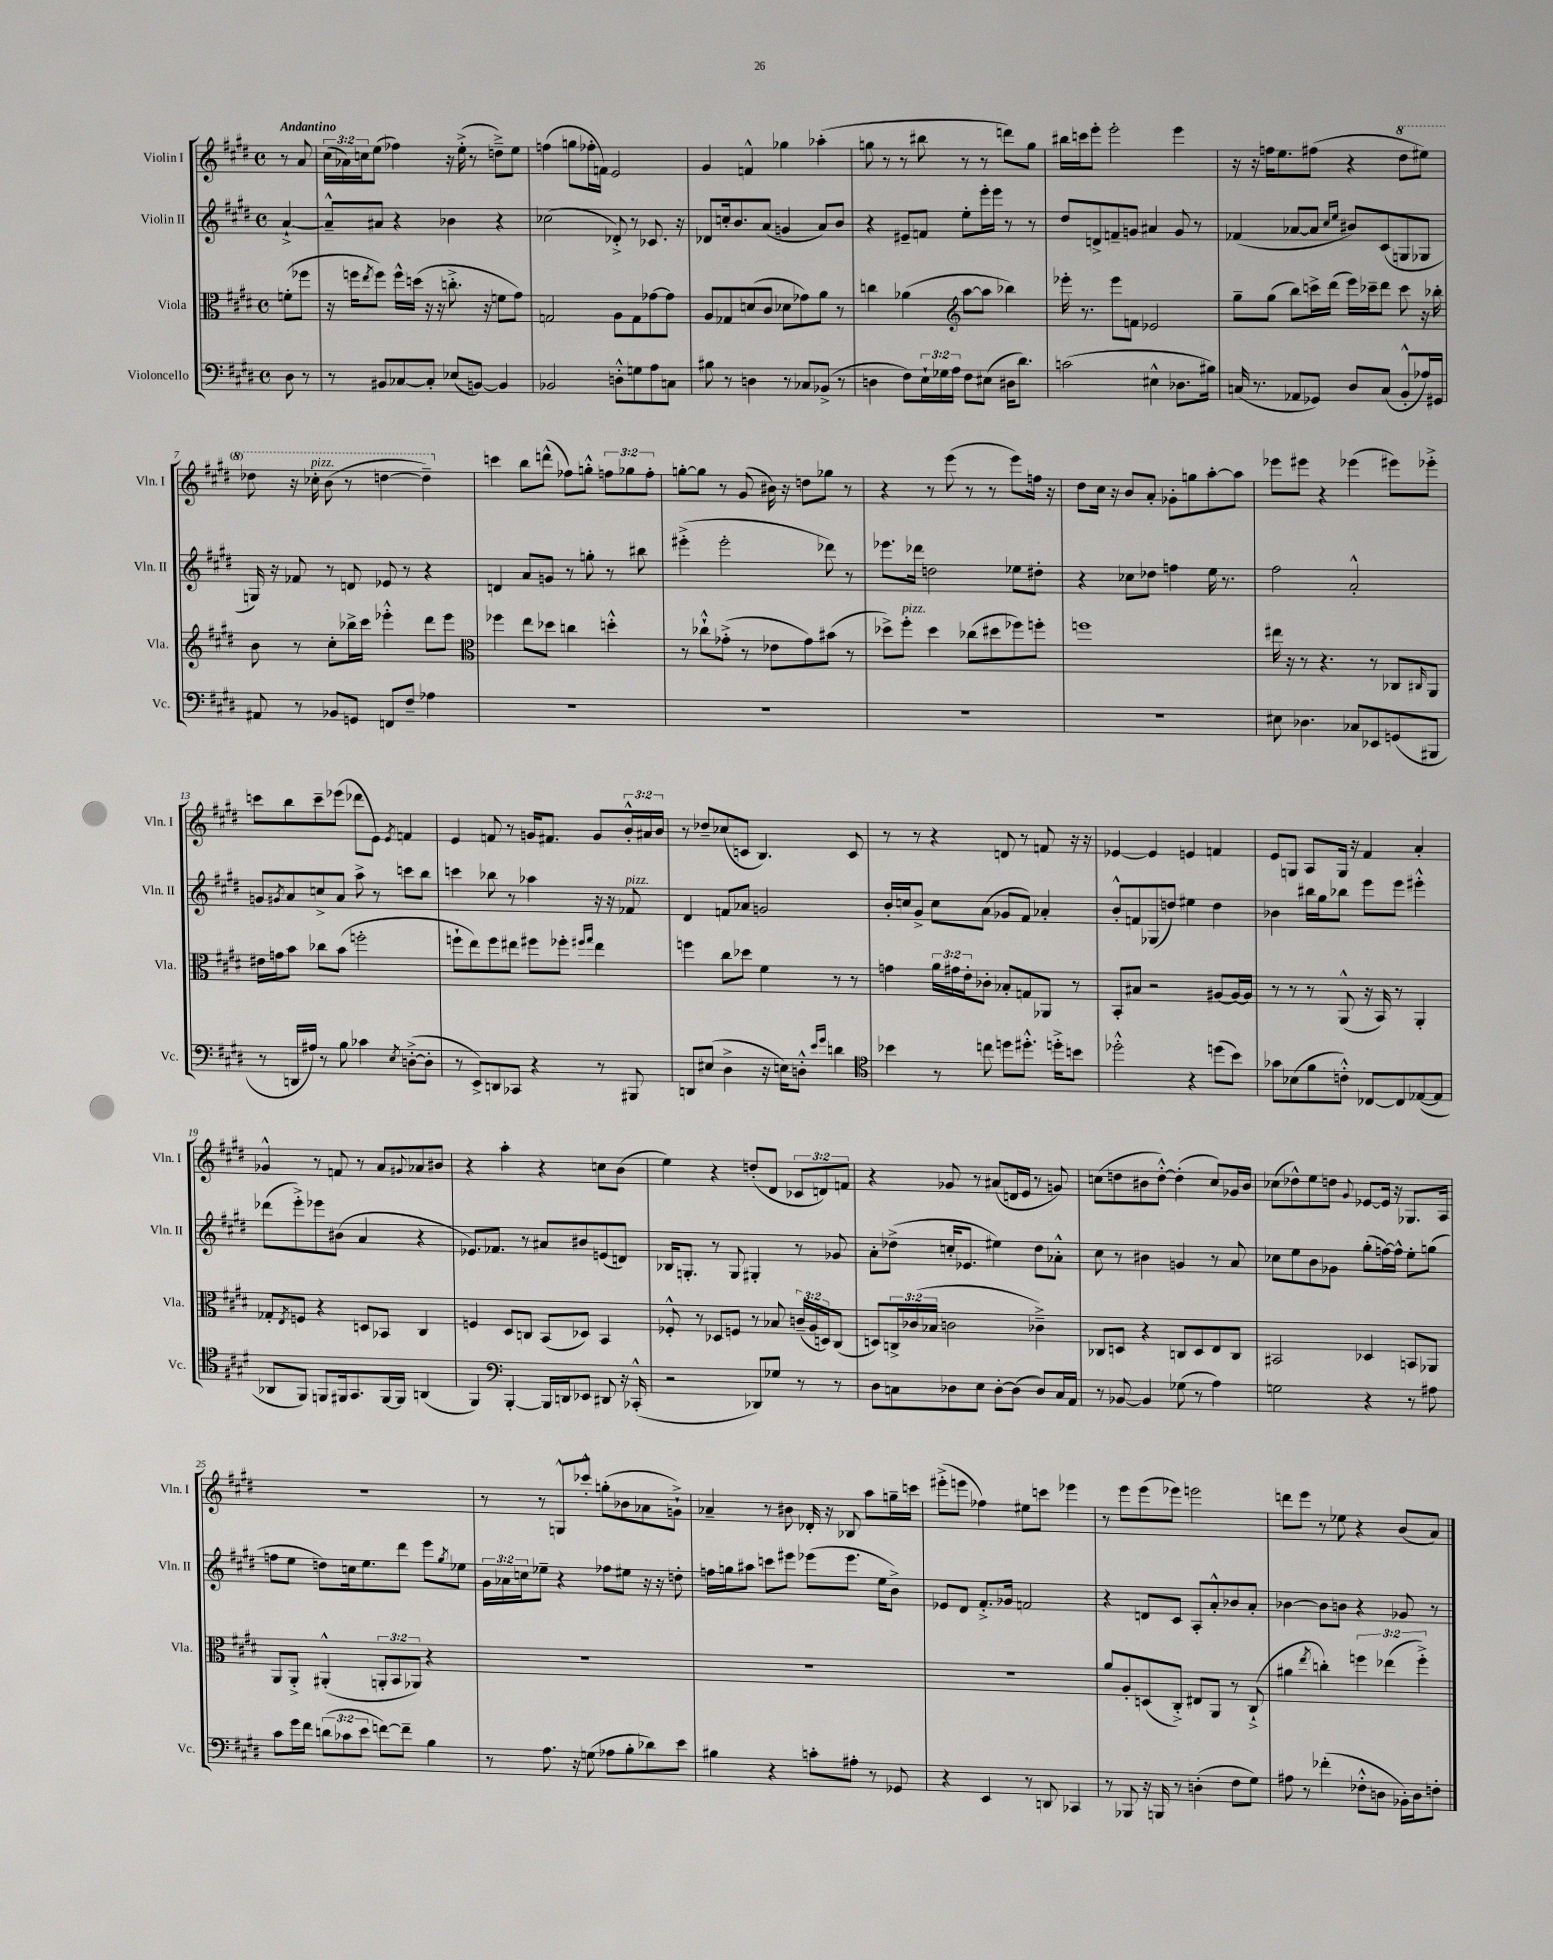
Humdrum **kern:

**kern	**kern	**kern	**kern
*staff4	*staff3	*staff2	*staff1
*clefF4	*clefC3	*clefG2	*clefG2
*k[f#c#g#d#]	*k[f#c#g#d#]	*k[f#c#g#d#]	*k[f#c#g#d#]
*M4/4	*M4/4	*M4/4	*M4/4
*met(c)	*met(c)	*met(c)	*met(c)
8D#	(8f'	[4a`^	8r
8r	8ff-	.	8a
=	=	=	=
8r	16r	8a~^^]	(24cc#
.	.	.	24a-)
.	16ff	.	.
.	.	.	24cc
.	8qee	.	.
8BB#	8ff)	8a#	(8ee
[8C-	16ff^^	4r	4ff-)
.	(16dd	.	.
8C-']	16r	.	.
.	16r	.	.
(8E-	8.cc'^	4b-	16r
.	.	.	(16ee'^
[8BB)	.	.	8r
.	16r	.	.
4BB]	8f	4r	8dd~^)
.	8g#)	.	8ee
=	=	=	=
2BB-	2G	(2cc-	(4ff
.	.	.	8gg
.	.	.	16ff-'
.	.	.	16f)
8D'^^	8A	8d-'^)	2e
8G	8G	8r	.
8A	[8g-	8.c-	.
8C	8g-]	.	.
.	.	16r	.
=	=	=	=
8B#	8A	8d-	4g#
8r	8G-	16cc'	.
.	.	8.b	.
4D	(8d	.	4f^^
.	8c#	(8a	.
8r	8d-	4g	4gg-
8C-	8g-)	.	.
(8BB-^	8a	8a)	(4aa-'
8r	8r	8b	.
=	=	=	=
4D	4cc	4r	8gg
.	.	.	8r
8F#)	(4a-	8e#~	8r
24E`	.	8f	8bb#
24G-	.	.	.
24A	.	.	.
*	*clefG2	*	*
8F#	[8aa	8ee'	8r
(8E#	8aa]	16eee'	8r
.	.	16eee	.
16D#	4bb-)	8r	8ddd)
8.d#)	.	.	.
.	.	8r	8gg
=	=	=	=
(2c	16eee-'	8dd#	16bb#
.	8.r	.	16ccc
.	.	8d^	8eee'
.	8eee-	8f~	2eee'
.	8f	8g	.
4E#^^	2e-	4a#	.
8.D-	.	8g	4eee
.	.	8r	.
16B#)	.	.	.
=	=	=	=
(16C	8gg#~	(4f-	16r
8.r	.	.	16r
.	(8gg#	.	16ff
.	.	.	8.ee
8AA-	8bb)	[8a-	.
8GG-)	16ccc^	8a-]	(8ff#
.	(16ddd#	.	.
.	.	16qqcc#	.
.	.	16qqee	.
8D#	16eee)	8b#)	4r
.	16ccc-~	.	.
(8C	8ddd#	(8c#	.
8BB'^^	8ccc-	8G	8ddd#
16A-)	16r	8G-	8eee#)
16GG#	16bb-'	.	.
=	=	=	=
8AA#	8b	16G)	8ddd-
.	.	16r	.
8r	8r	8f-	16r
.	.	.	16ccc-'
8BB-	8cc#'	8r	(8bb
8GG	16bb-^	8d	8r
.	16ccc#	.	.
8FF	4eee-'^^	8e-	[4ddd
8F#~	.	8r	.
4A-	8ddd#	4r	4ddd~])
.	8eee-	.	.
=	=	=	=
*	*clefC3	*	*
1r	4ff-	4d	4ccc
.	8ee	8a	8bb
.	8dd-	8g	(8ddd^^
.	4cc	8r	8ff-)
.	.	8gg'	8gg'^^
.	4dd'^^	8r	12ff
.	.	.	12gg-
.	.	8bb#	.
.	.	.	12ff'
=	=	=	=
1r	8r	(4eee#'^	[8gg'
.	8cc-`^^	.	8gg]
.	(8g-'^	2eee#'	8r
.	8r	.	(8g#
.	8e-	.	16b#)
.	.	.	16r
.	8g-)	.	8dd
.	(8b#	8ddd-)	8gg-
.	8r	8r	8r
=	=	=	=
1r	8dd-^)	8.eee-	4r
.	8ff#'	.	.
.	.	16ddd-	.
.	4dd-	2dd	8r
.	.	.	(8eee
.	(8cc-	.	8r
.	8dd#	.	8r
.	8ff-)	8ee-	8eee)
.	8ff'	8dd#'	16ff
.	.	.	16r
=	=	=	=
1r	1ff	4r	8dd#
.	.	.	16cc#
.	.	.	16r
.	.	8cc-	8b
.	.	8dd-	8a'
.	.	4ff	8g-'
.	.	.	8gg
.	.	16ee	[8aa'
.	.	8.r	.
.	.	.	8aa]
=	=	=	=
8E#	16ee#	2ff#	8eee-
.	16r	.	.
4.D-	8r	.	8eee#
.	4.r	.	4r
8C-	.	2a'^^	(4eee-
8EE-	8r	.	.
(8GG	8C-	.	8eee#)
.	16qqC#	.	.
8BBB#	8AA	.	8eee-'^
=	=	=	=
8r	16e#	8g	8ccc
.	16g	.	.
.	.	8qg#	.
16DD	8b	8a	8bb
16A#)	.	.	.
8r	8cc-	8cc^	8ccc~
8B	(8b	8a	(8eee-
4c-	2ff'	8aa^	8ddd-
.	.	8r	8e)
8qE	.	.	8qe
([8D'^	.	8ccc	4f
8D']	.	8bb	.
=	=	=	=
8r	8ff`	4ccc	4e
8EE^)	8ee)	.	.
8DD	8ff	8bb-	8f
8CC-	8ee#	8r	8r
4r	8ff#	4aa-	16g
.	.	.	8.f#
.	8ff-'	.	.
.	16qqff#	.	.
.	16qqgg#	.	.
8r	4ee#	16r	8g
.	.	16r	.
8BBB#	.	8f-	24b'^^
.	.	.	24a#
.	.	.	24b
=	=	=	=
8DD	4ff	4d#	8r
(8E#	.	.	8dd-~
4D#^	8cc#	8f	(8cc-
.	8dd-	8a-	8c
16r	4f#	2g	4.B)
16E)	.	.	.
8D'^^	.	.	.
16qqe	.	.	.
16qqg#	.	.	.
4d	8r	.	.
.	8r	.	8c
=	=	=	=
*clefC4	*	*	*
4b-	4g	16b'	8r
.	.	16cc	.
.	.	8g#^	8r
8r	24a	8cc	4r
.	24g#	.	.
.	24e'	.	.
8cc	8c-'	(8a	.
8dd	8B-'	8g-	8d
8.dd#'^^	8G	8f#)	8r
.	8AA-	4a-'	8f
16dd'^	.	.	.
8b	8r	.	16r
.	.	.	16r
=	=	=	=
2dd-'^^	8BB'	8b'^^	[4e-
.	8B#	8f	.
.	2r	(8G-	4e-]
.	.	8dd)	.
4r	.	4ee#	4e
(8dd	[8A#	4dd	4f
8b)	16A#_	.	.
.	16A#]	.	.
=	=	=	=
8g-	8r	4b-	8e
(8B-	8r	.	8G
8f#	8r	16bb#	8A
.	.	16gg#	.
8c'^^)	(8AA^^	8bb-	16G
.	.	.	16r
[8C-	16r	8eee	4f#
.	16BB)	.	.
8C-]	8r	8eee	.
([8E-	4AA'	4eee#'^^	4a'
8E-]	.	.	.
=	=	=	=
8AA-	8G-'	(8ddd-	4g-^^
.	8qE	.	.
8FF#)	8F	8eee'^)	.
8FF	4r	8eee-	8r
16FF#	.	(8b#	8f
8.GG#	.	.	.
.	8D	4a	8r
[16FF#	8BB-	.	8a
16FF#]	.	.	.
.	.	.	8qqg#
(4AA	4C#	4r	8a-
.	.	.	8b#
=	=	=	=
4FF#)	4F	8.e-)	4r
.	.	8.f-	.
*clefF4	*	*	*
[4BBB'	8D#	.	4aa'
.	8C	8r	.
16BBB]	(8BB	8a#	4r
16DD	.	.	.
8EE-	8D-)	8b#	.
8DD#	4BB	(8e	8cc
16r	.	8d)	(8b
(16CC-'^^	.	.	.
=	=	=	=
2r	8F-'^^	16B-	4ee)
.	.	8.G'	.
.	8r	.	.
.	8D-	8r	4r
.	8F	8G	.
8DD-)	8r	4G#'	(8dd'
8G-	8B-	.	8d#
8r	(24c~	8r	12c-
.	24A	.	.
.	24D)	.	12d)
8r	(8C#	8g-	.
.	.	.	12f
=	=	=	=
8D#	8D)	8a'	4r
8C	24C^	(8dd-^	.
.	(24c-	.	.
.	24B-	.	.
8D-	2c	16cc'	8g-
.	.	8.e-	.
8E	.	.	8r
[8D-'	.	4ee#)	(8a#
(8D-]	.	.	16d
.	.	.	16e
8D-)	4c-~^)	8dd-	8r
16C	.	8a-'^^	8g)
16AA	.	.	.
=	=	=	=
8r	8C-	8cc#	(8cc
[8BB-	8D	8r	8dd
4BB-]	4r	4b#	8b#
.	.	.	[8dd'^^)
(8G-	8C	4g	(4dd']
8r	8D	.	.
4A)	8E	8r	8cc)
.	8C	8a	16g-
.	.	.	16b#
=	=	=	=
2G	2BB#	8cc-	(8cc-
.	.	8ee	8dd-^^)
.	.	8b	8ee
.	.	8g-	8dd
.	.	.	8qqg#
4r	4D-	(8gg#'	[8e-
.	.	[16ff)	16e-]
.	.	16ff^^]	16r
8r	8BB	8ee'	8.G-
8A#	8AA-	(8gg	.
.	.	.	16A
=	=	=	=
8c#	8AA	8ff	1r
16g#	8AA'^	8ee	.
16f#	.	.	.
(12d	(4AA#'^^	8dd)	.
12c-	.	.	.
.	.	16cc	.
12e	.	.	.
.	.	8.ee	.
[8f)	12AA'	.	.
.	12BB	.	.
8f~]	.	8ddd#	.
.	12AA-)	.	.
4B	4r	8eee	.
.	.	8qgg#	.
.	.	8ee-	.
=	=	=	=
8r	1r	24g#	8r
.	.	24a-	.
.	.	24cc	.
8.A	.	8ee-~	8r
.	.	4r	8G^^
16r	.	.	.
(8G	.	.	8ccc-'^^
8A-	.	8ff-	(8gg'
8B'	.	8ee#	8b-
8d-)	.	16r	8a-
.	.	16r	.
8e	.	8dd'	8g`^)
=	=	=	=
4B#	1r	16ff	4a-~
.	.	16gg	.
.	.	8aa#	.
4r	.	8ccc	8r
.	.	8eee#	8b#
8c'	.	(8eee-	16d-'
.	.	.	16r
8A#'	.	8.eee-	8B-
8r	.	.	8aa
.	.	16ee	.
8GG-	.	8b^)	16gg~
.	.	.	16ccc
=	=	=	=
4r	1r	8e-	(8eee#'^
.	.	8d#	8eee
4EE	.	8.f#'^	4ff-)
.	.	16g-	.
8r	.	2f	8ee#
8DD	.	.	8ccc
4CC-	.	.	4eee-
=	=	=	=
8r	8a	4r	8r
8BBB-	8A'	.	8eee
16r	(8D	8d	(8eee
16BBB	.	.	.
8r	8C#'^)	8c#	8eee-)
(4D'	8E#	8A'	2eee
.	8AA	8a'^^	.
8F#	8r	8b-	.
8G#)	(8C#`^	8a'	.
=	=	=	=
8A#	4a#	[4b-	8ddd
8r	.	.	8eee
.	8qee	.	.
(4f-'	4cc')	8b-]	8r
.	.	8b	8ee-
8F-'^^	6ff	4r	4r
8D	.	.	.
.	(6ee-	.	.
16BB-')	.	8g-	(8b
16D	.	.	.
.	6ff'^)	.	.
8F'	.	8r	8a)
==	==	==	==
*-	*-	*-	*-
